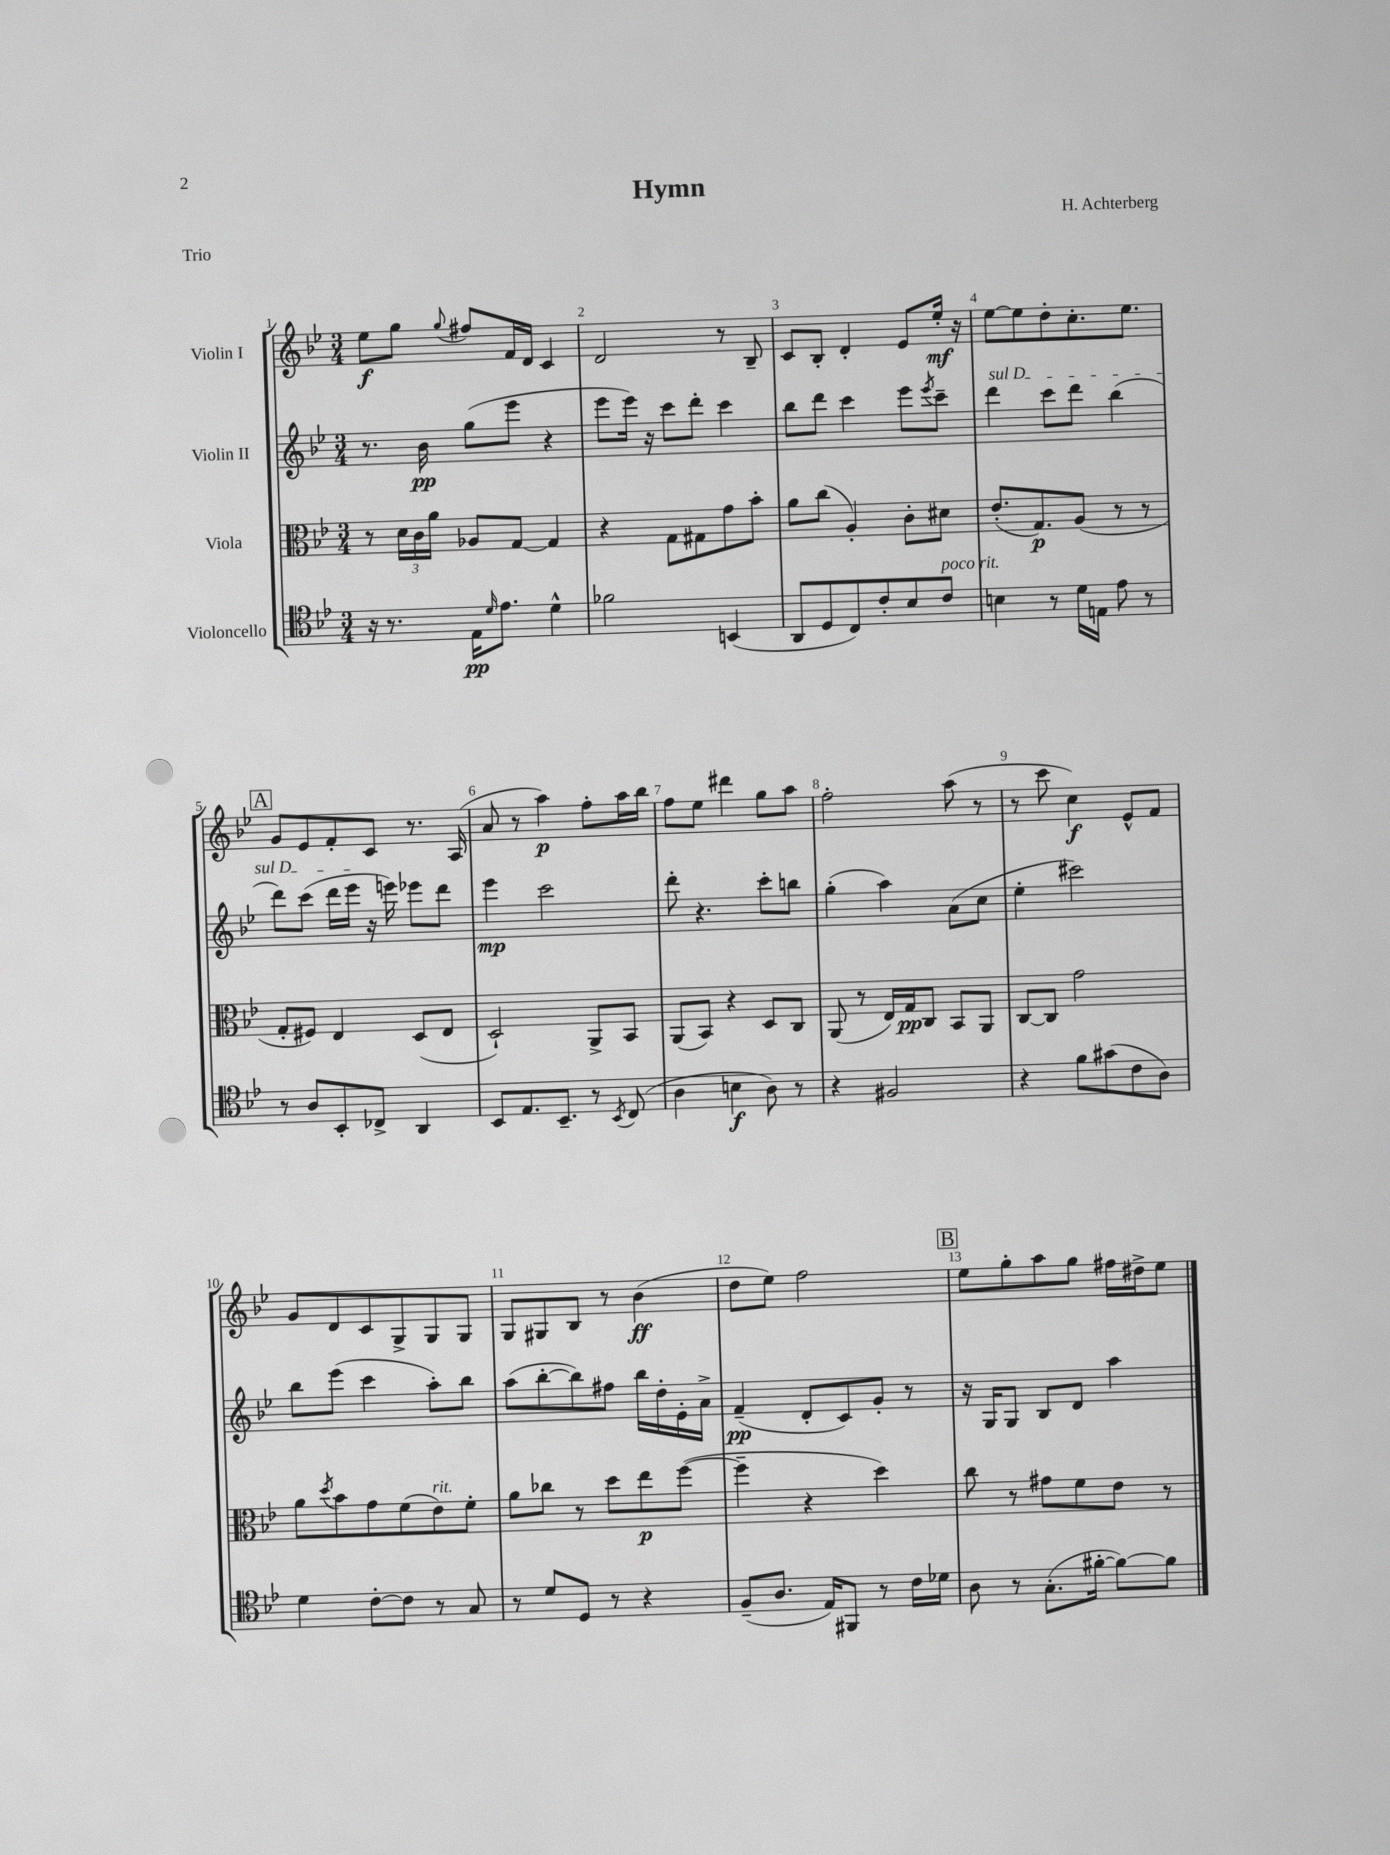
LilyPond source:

\header { title = "Hymn" composer = "H. Achterberg" piece = "Trio" }
<<
\new StaffGroup <<
\new Staff = "s0" \with { instrumentName = "Violin I" } {
    \clef treble \key bes \major \numericTimeSignature \time 3/4
    ees''8\f g''8 \appoggiatura { g''8 } fis''8 f'16 d'16 c'4 |
    d'2 r8 bes8-- |
    c'8 bes8-. d'4-. ees'8 ees''16-.\mf r16 |
    ees''8~ ees''8 d''8-. c''8.-. ees''8. |
    \mark \markup { \box "A" } g'8 ees'8 f'8-. c'8 r8. a16( |
    a'8 r8 a''4\p) f''8-. a''16 bes''16 |
    f''8 ees''8 dis'''4 g''8 a''8 |
    f''2-. a''8( r8 |
    r8 c'''8 c''4\f) ees'8-^ f'8 |
    g'8 d'8 c'8 g8-> g8 g8 |
    g8 gis8 bes8 r8 bes'4\ff( |
    d''8 ees''8) f''2 |
    \mark \markup { \box "B" } ees''8 g''8-. a''8 g''8 fis''16 dis''16-> ees''8 \bar "|." |
}
\new Staff = "s1" \with { instrumentName = "Violin II" } {
    \clef treble \key bes \major \numericTimeSignature \time 3/4
    r8. bes'16\pp g''8( ees'''8 r4 |
    ees'''8 ees'''16) r16 c'''8 d'''8-. c'''4 |
    bes''8 d'''8 c'''4 ees'''8 \acciaccatura { ees'''8 } c'''8-- |
    \once \override TextSpanner.bound-details.left.text = \markup { \italic "sul D" } d'''4\startTextSpan c'''8 d'''8 bes''4( |
    \mark \markup { \box "A" } d'''8) c'''8( d'''16 ees'''16\stopTextSpan r16 e'''16) ees'''8 d'''8 |
    ees'''4\mp c'''2 |
    d'''8-. r4. c'''8-. b''8 |
    g''4-.( a''4) a'8( c''8 |
    ees''4-. cis'''2) |
    bes''8 ees'''8( c'''4 a''8-.) bes''8 |
    a''8( bes''8~-. bes''8) fis''8 bes''16 d''16-. ees'16-. a'16-> |
    f'4--\pp( d'8-. c'8) g'8-. r8 |
    \mark \markup { \box "B" } r16 g16 g8 bes8 d'8 a''4 \bar "|." |
}
\new Staff = "s2" \with { instrumentName = "Viola" } {
    \clef alto \key bes \major \numericTimeSignature \time 3/4
    r8 \tuplet 3/2 { d'16 c'16 a'16 } aes8 g8~ g4 |
    r4 g8 gis8 g'8 bes'8-. |
    a'8 c''8( a4-.) c'8-. dis'8 |
    ees'8.-.( g8.\p) a8( r8 r8 |
    \mark \markup { \box "A" } g8-. fis8) ees4 d8( ees8 |
    d2-!) a,8-> bes,8 |
    a,8( bes,8) r4 d8 c8 |
    a,8( r8 ees16) g16\pp c8 bes,8 a,8 |
    c8~ c8 g'2 |
    a'8 \acciaccatura { d''8 } bes'8 g'8 f'8( ees'8^\markup { \italic "rit." }) f'8-. |
    a'8 ces''8 r8 d''8 ees''8\p f''8~( |
    f''4-- r4 d''4) |
    \mark \markup { \box "B" } c''8 r8 gis'8 f'8 ees'8 r8 \bar "|." |
}
\new Staff = "s3" \with { instrumentName = "Violoncello" } {
    \clef tenor \key bes \major \numericTimeSignature \time 3/4
    r16 r8. ees16\pp \grace { d'16 } ees'8. d'4-^ |
    fes'2 b,4( |
    a,8 d8 c8) c'8-. bes8 c'8^\markup { \italic "poco rit." } |
    b4 r8 d'16 e16 ees'8 r8 |
    \mark \markup { \box "A" } r8 a8 bes,8-. ces8-> a,4 |
    bes,8 ees8. bes,8.-- r8 \acciaccatura { bes,8 } c8( |
    a4 b4\f a8) r8 |
    r4 fis2 |
    r4 f'8 gis'8( c'8 a8) |
    d'4 c'8~-. c'8 r8 g8 |
    r8 d'8 d8 r8 r4 |
    f8--( a8. ees16) fis,8 r8 c'16 des'16 |
    \mark \markup { \box "B" } a8 r8 g8.-.( fis'16~-. fis'8~) fis'8 \bar "|." |
}
>>
>>
\layout { \context { \Score \override BarNumber.break-visibility = ##(#f #t #t) barNumberVisibility = #all-bar-numbers-visible } }
